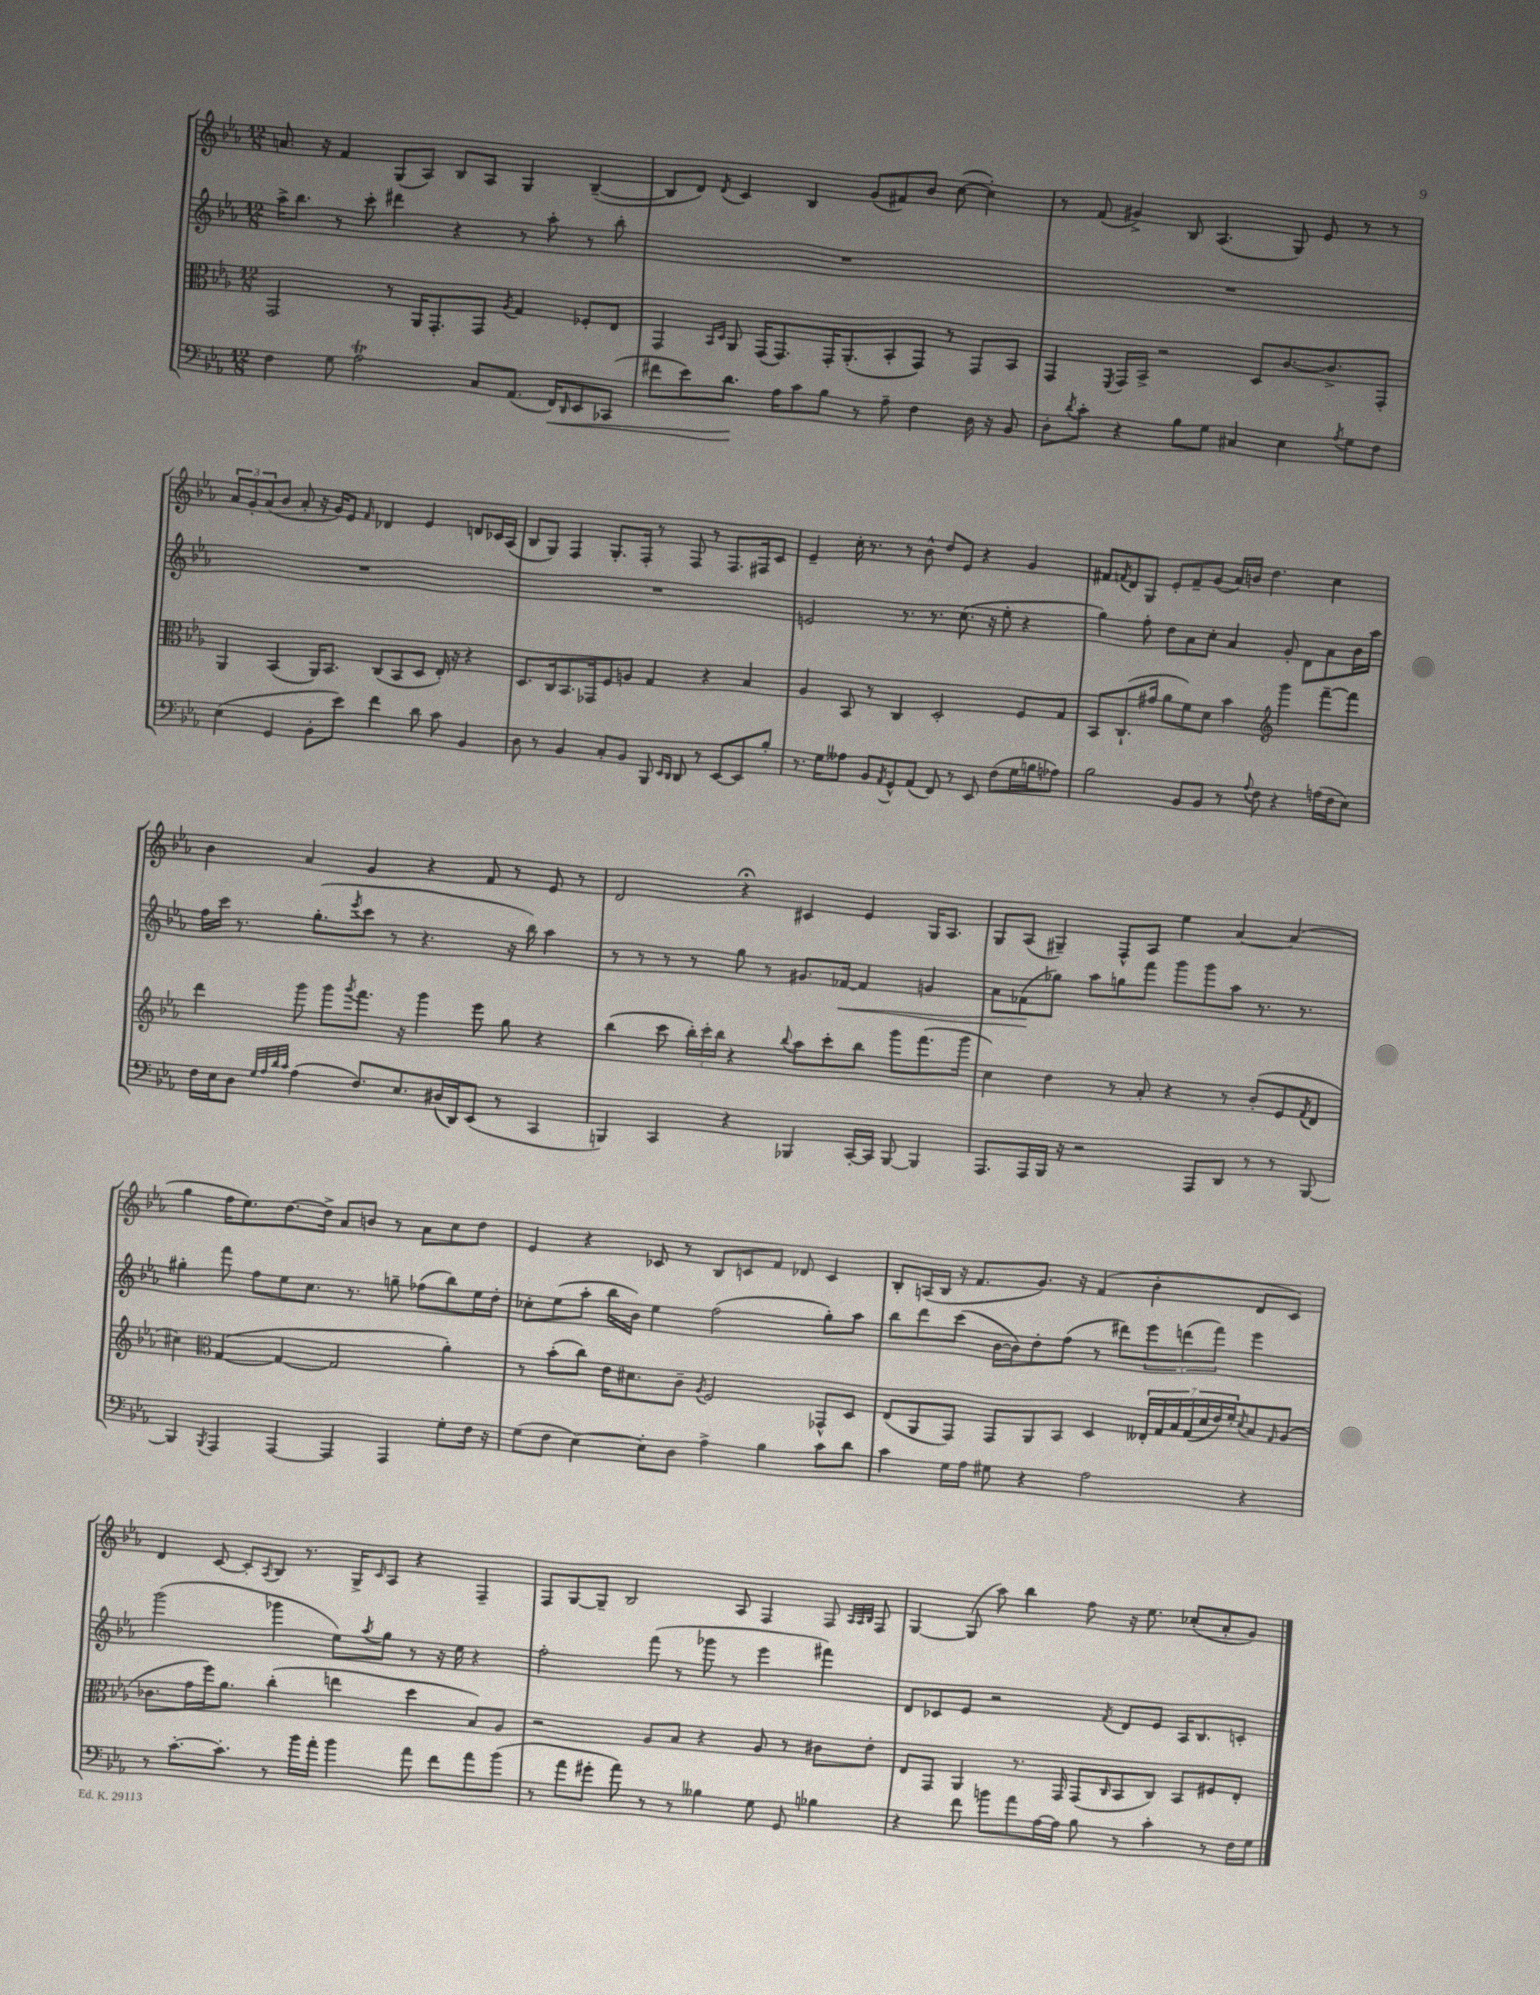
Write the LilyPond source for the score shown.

<<
\new StaffGroup <<
\new Staff = "s0" {
    \clef treble \key ees \major \numericTimeSignature \time 12/8
    a'8. r16 f'4 g8( aes8) bes8 aes8 g4 bes4~--( |
    bes8 d'8) \acciaccatura { d'8 } c'4 bes4 g'8( fis'8) bes'8 c''8~( c''4-.) |
    r8 f'8( gis'4->) bes8 aes4.( g8) ees'8 r8 r8 |
    \tuplet 3/2 { aes'8 g'8-. aes'8( } bes'8 aes'8-. r16 g'16) ees'8 \grace { f'16 } des'4 ees'4 d'8 ces'16 aes16( |
    bes8 g8) f4 g8.-. f16-. r8 f8 r8 f8. fis16 c'8 |
    ees'4-- c''16-. r8. r8 bes'8-^ d''8 ees'8 r4 g'4 |
    fis'8 \acciaccatura { f'8 } d'8 g8 ees'8-. f'8-- g'8( aes'16) b'16 d''4. c''4 |
    bes'4 aes'4 g'4 r4 f'8 r8 ees'8 r8 |
    d'2 r4\fermata cis'4 ees'4 g16 aes8. |
    g8 aes8( gis4--) f8-^ aes8 ees''4 aes'4~ aes'4( |
    g''4 f''16 ees''8.) d''8.~ d''16-> aes'8 b'8 r8 aes'8 c''8 d''8 |
    ees'4 r4 ces'8 r8 bes8 c'8 f'8 des'8 c'4 |
    bes8-. a16( bes16 r16 f'8. g'8.) r16 f'4( bes'4-. d'8 c'8) |
    d'4 c'8~ c'8-. \acciaccatura { aes8 } bes8 r8. g16-> \grace { c'16 } aes8 r4 f4-- |
    f8 g8~ g8-- bes2 aes8 f4 f8 \grace { aes32 aes32 bes32 } f8 |
    g4~ g8( aes''8) bes''4 f''8 r16 ees''8. ces''8-.( aes'8-. g'8) \bar "|." |
}
\new Staff = "s1" {
    \clef treble \key ees \major \numericTimeSignature \time 12/8
    aes''16-> bes''8. r8 c'''8-. dis'''4 r4 r8 aes''8-. r8 bes''8-. |
    R1. |
    R1. |
    R1. |
    R1. |
    e'2 r8. r8. c''8.( r16 ees''8-. r4 |
    g''4) f''8-. d''8 aes'8 c''8-. aes'4 g'8-. d'8 aes'8 bes'16 aes''16 |
    f''16 c'''16 r8. g''8.-.( \acciaccatura { ees'''8 } c'''8 r8 r4. r16 bes''16) aes''4 |
    r8 r8 r8 r8 g''8 r8 gis'8. fes'16~\< fes'4 g'4 |
    aes'8 fes'8\!( ges''8) aes''8 g''8 f'''8 g'''8 g'''8 aes''8 r8. r8. |
    gis''4-. f'''8 f''8 ees''8 c''8. r8. g''8-- fes''8( bes''8) ees''16 d''16-. |
    ces''8-. ees''8( aes''8-. bes''16 bes'16) ees''4 f''2( g''8-.) aes''8 |
    bes''8 d'''8 c'''8( bes'16~ bes'16) d''8-. f''8( r8 dis'''8) \tuplet 3/2 { ees'''8 d'''8( f'''8) } ees'''4 |
    g'''2( ges'''4 ees''8) \acciaccatura { aes''8 } g''8 r8 r16 ees''16 r4 |
    f''2-. f'''8( r8 ges'''8 r8 ees'''4 fis'''4) |
    d'8 ces'8 ees'8 r2 \acciaccatura { f'8 } d'8 ees'8 aes16 bes8. c'8-. \bar "|." |
}
\new Staff = "s2" {
    \clef alto \key ees \major \numericTimeSignature \time 12/8
    g,2 r8 aes,16 g,8.-. g,8 \acciaccatura { aes8 } g4 fes8-. ees8 |
    g,4 \grace { bes,16 d16 } aes,8 g,16( g,8.) g,16-. aes,8.-.( bes,8-. g,8) r8 g,8 bes,8 |
    g,4 \acciaccatura { f,8 } g,16 bes,16-> r2 d8 c'8.~ c'8.-> g,8-. |
    aes,4 bes,4( aes,16) bes,8. c8( bes,8 d8 ees16-.) r16 r4 |
    d8. c16 bes,8. ges,16 f8 a8 g4 r4 bes4 |
    aes4 bes,8 r8 c4 d2-. f8 g8 |
    bes,8 c8.-!( gis'16 aes'8 f'8) d'8 bes'4 \clef treble g'''4 f'''8~-- f'''8 |
    d'''4 g'''8 g'''8 \acciaccatura { g'''8 } f'''8. r16 g'''4 ees'''8 g''8 r4 |
    bes''4( c'''8 \tuplet 3/2 { bes''16-.) c'''16-. bes''16 } r4 \appoggiatura { bes''8 } aes''8 c'''8-. bes''8 g'''8 f'''8.( g'''16 |
    c''4) d''4 r8 aes'8-. r4 r8 bes'8-.( ees'8 \acciaccatura { f'8 } d'8 |
    cis''4) \clef alto g4~( g4~ g2 aes'4-.) |
    r8 bes'8-.( c''8) ees'16 dis'8. c'8-- \acciaccatura { aes8 } f2 ges,8-^ d8 |
    ees8( aes,8 g,8) g,8 aes,8 bes,8 d4 \tuplet 7/4 { eeses16-. g16 bes16 g16( d'16 ees'16) f'16-. } \acciaccatura { d'8 } bes8 \grace { g16 } aes8( |
    ces'8. g'16 f''16) aes'8. c''4-.( e''4 d''4 bes8) aes8 |
    r2 aes8 bes8 r4 aes8 r8 cis'8 ees'8-. |
    ees8 g,8 aes,4 r8. g,16 g,8( \grace { c16 } bes,8 c8) bes,8 fis8 ees8-. \bar "|." |
}
\new Staff = "s3" {
    \clef bass \key ees \major \numericTimeSignature \time 12/8
    f4 g8 aes2\trill c8 aes,8.( f,16\<) \grace { d,16 } ees,8 ces,8( |
    fis'8 ees'8) d'8.\! aes16 c'8 bes8 r8 aes8-- f4 d16 r16 bes,8 |
    d8-. \acciaccatura { d'8 } c'8-. r4 bes8 g8 cis4 ees4 \acciaccatura { aes8 } g8 f8 |
    ees4( g,4 bes,8-. ees'8) f'4 d'8 c'8 bes,4 |
    d8 r8 bes,4 c8-. bes,8 bes,,8 \grace { ees,16 d,16 } d,8 r8 ees,8~ ees,8 bes8-. |
    r8. g16 aeses8 bes,8 \acciaccatura { aes,8 } g,8-^ aes,8( f,8) r8 ees,8 f8( g16 b16 aes8) |
    bes2 bes,8 bes,8 r8 \appoggiatura { aes8 } f8 r4 a16( f16 ees8) |
    f16 ees16 d8 \grace { g32 aes32 d'32 c'32 } aes4( f8.) ees8. dis16( d,16) ees,8( r8 c,4 |
    b,,4) c,4 r4 bes,,4 c,16~-. c,16 bes,,8~ bes,,4 |
    aes,,8. aes,,16 bes,,16 r16 r2 aes,,8 d,8 r8 r8 bes,,8~ |
    bes,,4 \acciaccatura { bes,,8 } aes,,4 aes,,4~ aes,,4 aes,,4 g8-. f16 r16 |
    g8( f8 ees4~) ees8-. d8 aes4-> bes4 c'8 d'8 |
    c'4 g16 aes16 gis8 r4 aes2 r4 |
    r8 c'8.~-. c'8.-. r8 bes'16 aes'16-. bes'4 aes'8 f'8 aes'8 bes'8( |
    r8 aes'8 gis'8-. aes'8) r8 r8 beses4 g8 g,8 bes4 |
    r4 f'8 b'8 aes'8 aes16~ aes16 bes8 r8 c'4-. r8 f16 g16 \bar "|." |
}
>>
>>
\layout { \context { \Score \remove "Bar_number_engraver" } }
